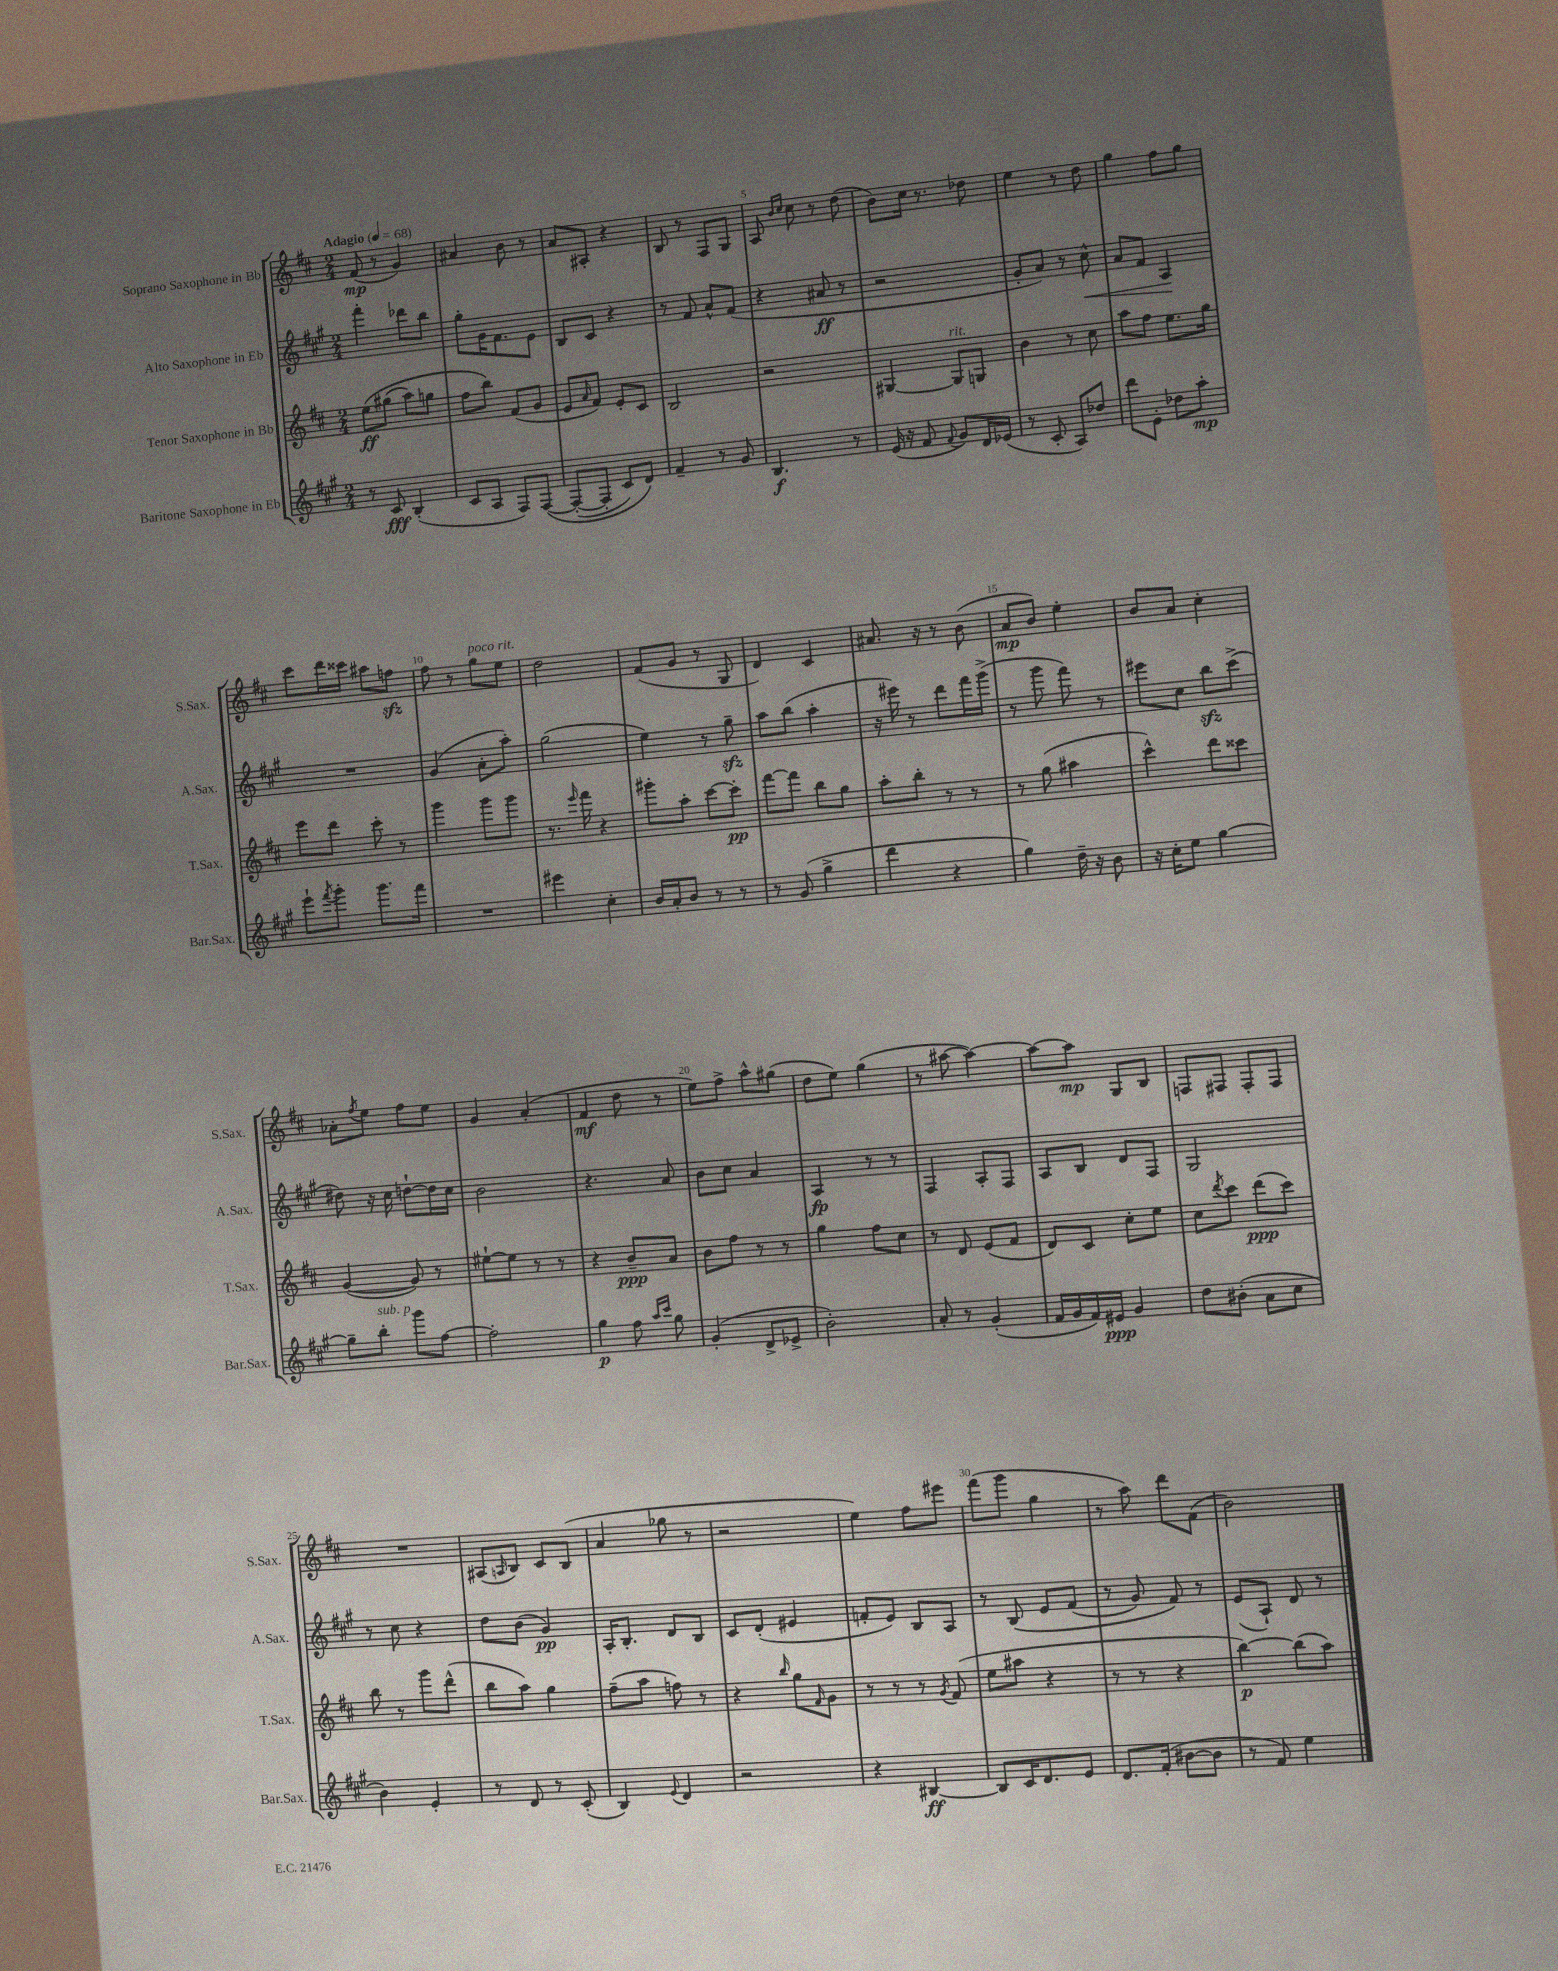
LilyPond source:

<<
\new StaffGroup <<
\new Staff = "s0" \with { instrumentName = "Soprano Saxophone in Bb" shortInstrumentName = "S.Sax." } {
    \clef treble \key d \major \numericTimeSignature \time 2/4 \tempo "Adagio" 4 = 68
    fis'8\mp( r8 g'4) |
    ais'4 b'8 r8 |
    a'8 ais8-. r4 |
    b8 r8 fis8 g8 |
    a8 \grace { b'16 cis''16 } cis''8 r8 d''8( |
    b'8) cis''16 r8. des''8 |
    e''4 r8 d''8 |
    g''4 fis''8 g''8 |
    cis'''8 d'''16 cisis'''16 ais''8 f''8\sfz |
    fis''8 r8 g''8^\markup { \italic "poco rit." } e''8 |
    d''2 |
    fis'8( g'8 r8 g8 |
    d'4) cis'4 |
    ais'8. r16 r8 b'8( |
    a'8\mp b'8) e''4-. |
    b'8 a'8 cis''4-. |
    aes'8-. \acciaccatura { fis''8 } e''8 fis''8 e''8 |
    g'4 a'4-.( |
    fis'4\mf d''8 r8 |
    e''8) fis''8-> a''8-^ gis''8( |
    d''8 e''8) g''4( |
    r8 ais''8~ ais''4~) |
    ais''8~ ais''8\mp g8 b8 |
    f8 fis8 fis8-. fis8 |
    R2 |
    ais8( \grace { a16 } b8) cis'8 b8( |
    a'4 ges''8 r8 |
    r2 |
    e''4) fis''8 eis'''8 |
    fis'''8( g'''8 g''4 |
    r8 a''8) d'''8 fis'8( |
    b'2) \bar "|." |
}
\new Staff = "s1" \with { instrumentName = "Alto Saxophone in Eb" shortInstrumentName = "A.Sax." } {
    \clef treble \key a \major \numericTimeSignature \time 2/4
    fis'''4-. des'''8 b''8 |
    gis''8-. gis'16 fis'8. e'8 |
    b8 cis'8 r4 |
    r8 fis'8 a'8-^ fis'8( |
    r4 ais'8\ff r8 |
    r2 |
    gis'8-. a'8) r8 cis''8-^\< |
    a'8 fis'8 a4\! |
    R2 |
    gis'4( a'8-. a''8-.) |
    gis''2( |
    e''4) r8 gis''8--\sfz |
    a''8 b''8( a''4-. |
    r16 eis'''16) r8 d'''8 fis'''16 gis'''16->( |
    r8 gis'''8 fis'''8) r8 |
    eis'''8 cis''8 b''8\sfz cis'''8->( |
    dis''8) r16 cis''16 d''8~-! d''16 cis''16 |
    b'2 |
    r4. a'8 |
    b'8 cis''8 a'4 |
    a4\fp r8 r8 |
    fis4 a8-. fis8 |
    a8 b8 d'8 fis8 |
    gis2 |
    r8 cis''8 r4 |
    d''8 b'8( gis'4\pp) |
    a16-. b8.-. d'8 b8 |
    cis'8 d'8-.( eis'4 |
    f'8-. e'8) b8 a8 |
    r8 b8\( e'8 fis'8( |
    r8 gis'8) fis'8\) r8 |
    e'8( a8-!) d'8 r8 \bar "|." |
}
\new Staff = "s2" \with { instrumentName = "Tenor Saxophone in Bb" shortInstrumentName = "T.Sax." } {
    \clef treble \key d \major \numericTimeSignature \time 2/4
    e''8\ff\( gis''8( a''8) g''8 |
    fis''8 b''8\) fis'8( g'8 |
    e'8 \grace { a'16 } fis'8) e'8-. cis'8 |
    b2 |
    r2 |
    gis4~ gis8^\markup { \italic "rit." } g8 |
    b'4 r8 cis''8 |
    a''8 fis''8 e''8. g''16 |
    e'''8 d'''8 cis'''8-. r8 |
    g'''4 g'''8 g'''8 |
    r8. \grace { e'''16 } fis'''16 r4 |
    gis'''8-. a''8-. cis'''8~ cis'''8-.\pp |
    fis'''8~ fis'''8 b''8 g''8 |
    a''8-. b''8-. r8 r8 |
    r8 g''8( ais''4 |
    cis'''4-^) d'''8 cisis'''8 |
    g'4~( g'8) r8 |
    eis''8~-! eis''8 r8 r8 |
    r4 b'8--\ppp a'8 |
    b'8 fis''8 r8 r8 |
    g''4 fis''8 cis''8 |
    r8 d'8 e'8( fis'8 |
    d'8) cis'8 cis''8-. e''8 |
    cis''8 \acciaccatura { d'''8 } cis'''8 d'''8\ppp( cis'''8) |
    b''8 r8 g'''8 d'''8-^( |
    b''8 a''8) g''4 |
    fis''8--( a''8 f''8) r8 |
    r4 \grace { b''16 } g''8 \grace { fis'16 } g'8 |
    r8 r8 r8 \acciaccatura { g'8 } fis'8( |
    e''8 ais''8 r4 |
    r8 r8 r4 |
    b''4~\p) b''8( a''8) \bar "|." |
}
\new Staff = "s3" \with { instrumentName = "Baritone Saxophone in Eb" shortInstrumentName = "Bar.Sax." } {
    \clef treble \key a \major \numericTimeSignature \time 2/4
    r8 cis'8\fff b4-.( |
    cis'8 a8 fis8) fis8~\( |
    fis8~-.( fis8-. cis'8) d'8\) |
    fis'4-- r8 gis'8 |
    b4.\f r8 |
    e'16( r16 fis'8 \appoggiatura { fis'8 } gis'8) d'16 ees'16( |
    r8 cis'8-. a8) des''8 |
    d'''8 e'8-. des''8 a''8-.\mp |
    e'''8-! \acciaccatura { fis'''8 } gis'''8-. gis'''8. fis'''16 |
    R2 |
    eis'''4 cis''4-. |
    b'16 a'16-. b'8 r8 r8 |
    r8 gis'8( gis''4-> |
    d'''4 r4 |
    gis''4) d''16-- r16 b'8 |
    r16 cis''16-. e''8 gis''4~ |
    gis''8-- b''8-.^\markup { \italic "sub. p" } gis'''8 fis''8~ |
    fis''2-. |
    gis''4\p fis''8 \grace { a''16 cis'''16 } gis''8 |
    gis'4-.( d'8-> ees'8-> |
    b'2-.) |
    a'8-. r8 gis'4-.( |
    fis'16 gis'16 fis'16) eis'16\ppp gis'4 |
    d''8 bis'8-.( a'8 cis''8 |
    b'4) e'4-. |
    r8 d'8 r8 cis'8-.( |
    b4) \appoggiatura { e'8 } d'4 |
    r2 |
    r4 bis4~\ff |
    bis8 cis'16 d'8. e'8 |
    d'8. fis'16-.( bis'8~ bis'8 |
    r8 fis'8) e''4 \bar "|." |
}
>>
>>
\layout { \context { \Score \override BarNumber.break-visibility = ##(#f #t #t) barNumberVisibility = #(every-nth-bar-number-visible 5) } }
